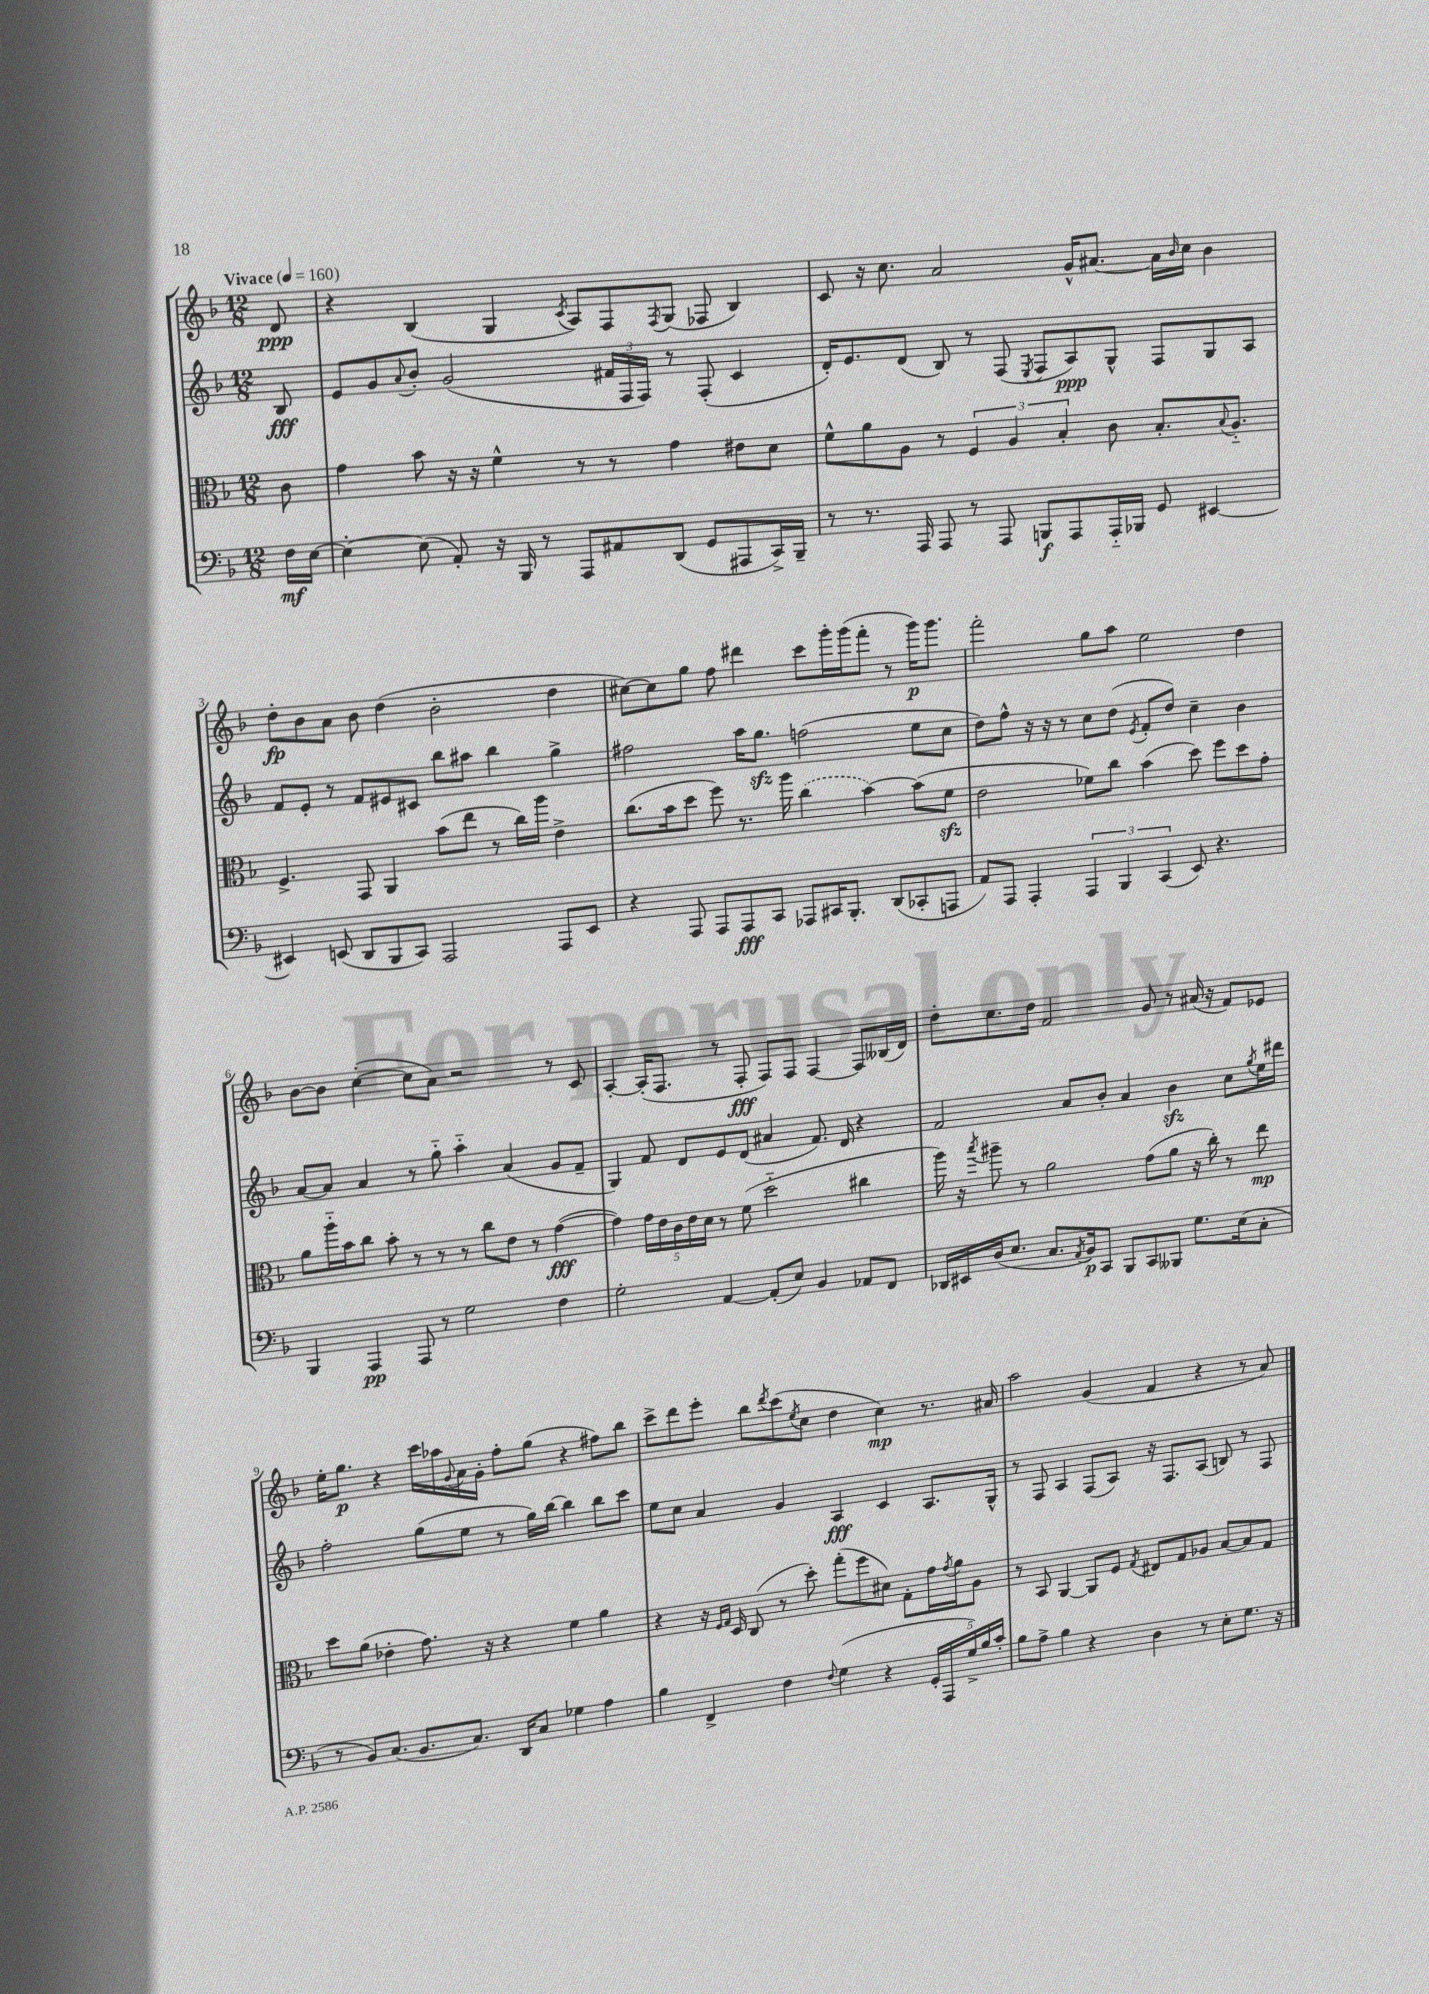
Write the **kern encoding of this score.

**kern	**kern	**kern	**kern
*staff4	*staff3	*staff2	*staff1
*clefF4	*clefC3	*clefG2	*clefG2
*k[b-]	*k[b-]	*k[b-]	*k[b-]
*M12/8	*M12/8	*M12/8	*M12/8
*MM160	*MM160	*MM160	*MM160
16F	8c	8B-	8d
[16E	.	.	.
=	=	=	=
4E'_	4g	8e	4r
.	.	8g	.
.	.	8qqa	.
(8E]	8b-	8b-'	(4B-
8AA')	16r	(2g	.
.	16r	.	.
16r	4f^^	.	4G
16BBB-	.	.	.
8r	.	.	.
.	.	.	8qc
8AAA	8r	.	8A)
8AA#	8r	24f#	8F
.	.	24F	.
.	.	24F)	.
.	.	.	8qF
(8DD	4g	8r	(8G
8GG	.	(8F'	8F-
8AAA#	8e#	4c	4B-)
16CC^)	8d	.	.
16BBB-~	.	.	.
=	=	=	=
8r	8f^^	16d')	8c
.	.	8.e	.
8.r	8a	.	16r
.	.	.	8.cc
.	8A	(8d	.
16AAA	.	.	.
8AAA	8r	8B-)	2a
8r	6F	8r	.
8AAA	.	(8F	.
.	6A	.	.
.	.	8qE	.
8BBB	.	8F	.
.	6B-'	.	.
8AAA	.	8A)	16g^^
.	.	.	[8.a#
16AAA'~	8c	8G^^	.
16BBB-	.	.	.
8GG	8.B-'	8F	16a#]
.	.	.	16qqb-
.	.	.	16cc
[4EE#	.	8G	4b-
.	8qqB-	.	.
.	8.A'~	.	.
.	.	8A	.
=	=	=	=
4EE#]	4.F^	8f	8dd'
.	.	8e'	8b-
(8EE	.	8r	8a
8DD	8GG	8f	8b-
8BBB-	4AA	8e#	(4dd
8CC)	.	8c#	.
2AAA	(8b-	8bb-	2b-'
.	8ee	8aa#	.
.	8r	4bb-	.
.	16cc)	.	.
.	16aa	.	.
8AAA	4e^	4gg^	4dd
8EE	.	.	.
=	=	=	=
4r	(8.cc	2ff#	[8cc#)
.	.	.	8cc#]
.	16b-	.	.
8AAA	8dd	.	8gg
8AAA	8ff)	.	8ff
8AAA	8.r	16aa	4ddd#
.	.	8.gg	.
8CC	.	.	.
.	16aa	.	.
8AAA-	(4cc	(2ff	8ccc
16CC#	.	.	16ggg'
8.BBB-'	.	.	(16ggg
.	[4b-)	.	8fff'
(8DD	.	.	8r
8CC-'	(8b-]	8ee	16ggg)
.	.	.	8.ggg
8AAA	8f	8cc	.
=	=	=	=
8AA)	2e	8dd)	2fff'
8AAA	.	8ff^^	.
4AAA'	.	16r	.
.	.	16r	.
.	.	8r	.
6AAA	8f-)	8cc	8gg
.	8cc	(8dd	8aa
6BBB-	.	.	.
.	.	8qe	.
.	(4b-	8f'	2ee
(6CC	.	.	.
.	.	8dd)	.
8EE)	8dd)	4cc~	.
4.r	8ff	.	.
.	8dd	4b-	4dd
.	8g'	.	.
=	=	=	=
4BBB-	8a	[8a	[8b-
.	16aa'~	8a]	8b-]
.	16b-	.	.
4AAA	8cc	4a	([4cc'
.	8b-'	.	.
8AAA	8r	8r	8cc]
8r	8r	8gg'~	8a)
2G	8r	4aa'~	2r
.	8cc	.	.
.	8e	(4a	.
.	8r	.	.
4F	([4g	8g	8r
.	.	8f~	8c
=	=	=	=
2G'	4g])	4G)	[4A'
.	20g	8f	(16A']
.	20e	.	.
.	.	.	8.F
.	20c	.	.
.	.	8d	.
.	20e	.	.
.	20d	.	.
[4AA	8r	8e	8r
.	(8f	(8d	8F'
(8AA']	2dd'~	4a#	8F)
8E)	.	.	8F
4BB-	.	8.f)	[4F
.	.	16d	.
8AA-	4cc#	4r	8F]
8FF	.	.	(16B--
.	.	.	16d)
=	=	=	=
16DD-	16aa)	2f	8dd'
16EE#	16r	.	.
.	8qbb-	.	.
(16D	8aa#~	.	8.cc
8.E	.	.	.
.	8r	.	.
.	.	.	16dd
8.C	2a	.	2f
.	.	8a	.
8qAA	.	.	.
16BB-)	.	.	.
8CC	.	8b-'	.
8BBB-	.	4a	.
8CC	(8g	.	8g
8BBB--	8a	4b-	8r
8.G	16r	.	(16a#
.	16cc')	.	16r
.	8r	8cc	8f)
(16E	.	.	.
.	.	8qgg	.
8C'	8ee	16ee	8e-
.	.	16ddd#	.
=	=	=	=
8r	8dd	2ff'	16ee'
.	.	.	8.gg
8BB-)	(8a	.	.
(8.C	4e-'	.	4r
8.BB-	.	.	.
.	8.g)	(8gg	16ccc
.	.	.	16aa-
.	.	.	8qqg
8.C)	.	8ee	16a
.	16r	.	16g'
.	4r	8r	8ff'
16DD	.	.	.
8C	.	16gg)	(8gg
.	.	[16bb-	.
4G-	4f	4bb-]	4r
4A	4a	8bb-	8ff#)
.	.	8ccc	8bb-
=	=	=	=
4B-	4r	8ee	8ccc^
.	.	8cc	8ddd
4FF^	16r	4a	8eee'
.	16qqF	.	.
.	16qqG	.	.
.	16D	.	.
.	(8C	.	8bb-
.	.	.	8qddd
4F	8r	4g	(8ccc
.	.	.	8qee
.	8dd')	.	8cc
8qqF	.	.	.
(4G	(8gg'	4A	4dd
.	8ff	.	.
4r	8d#)	4c	4cc)
.	8G'	.	.
20GG'	16g	8.A	8.r
20AAA	.	.	.
.	8qg	.	.
.	16a	.	.
20G^)	.	.	.
.	8A	.	.
20B-	.	.	.
.	.	16G^^	16a#
20c'	.	.	.
=	=	=	=
8B-	8r	8r	2aa
8A^	8BB-	8F	.
4B-	[4AA	4A	.
4r	8AA]	(8F	(4g
.	8F	8A)	.
.	8qG	.	.
4D	8E#	16r	4f
.	.	8.F	.
.	8G	.	.
8r	8A-	(8A	4r
8E'	[8B-	8B)	.
8.G	8B-]	8r	8r
.	8G	8F	8a)
16r	.	.	.
==	==	==	==
*-	*-	*-	*-
